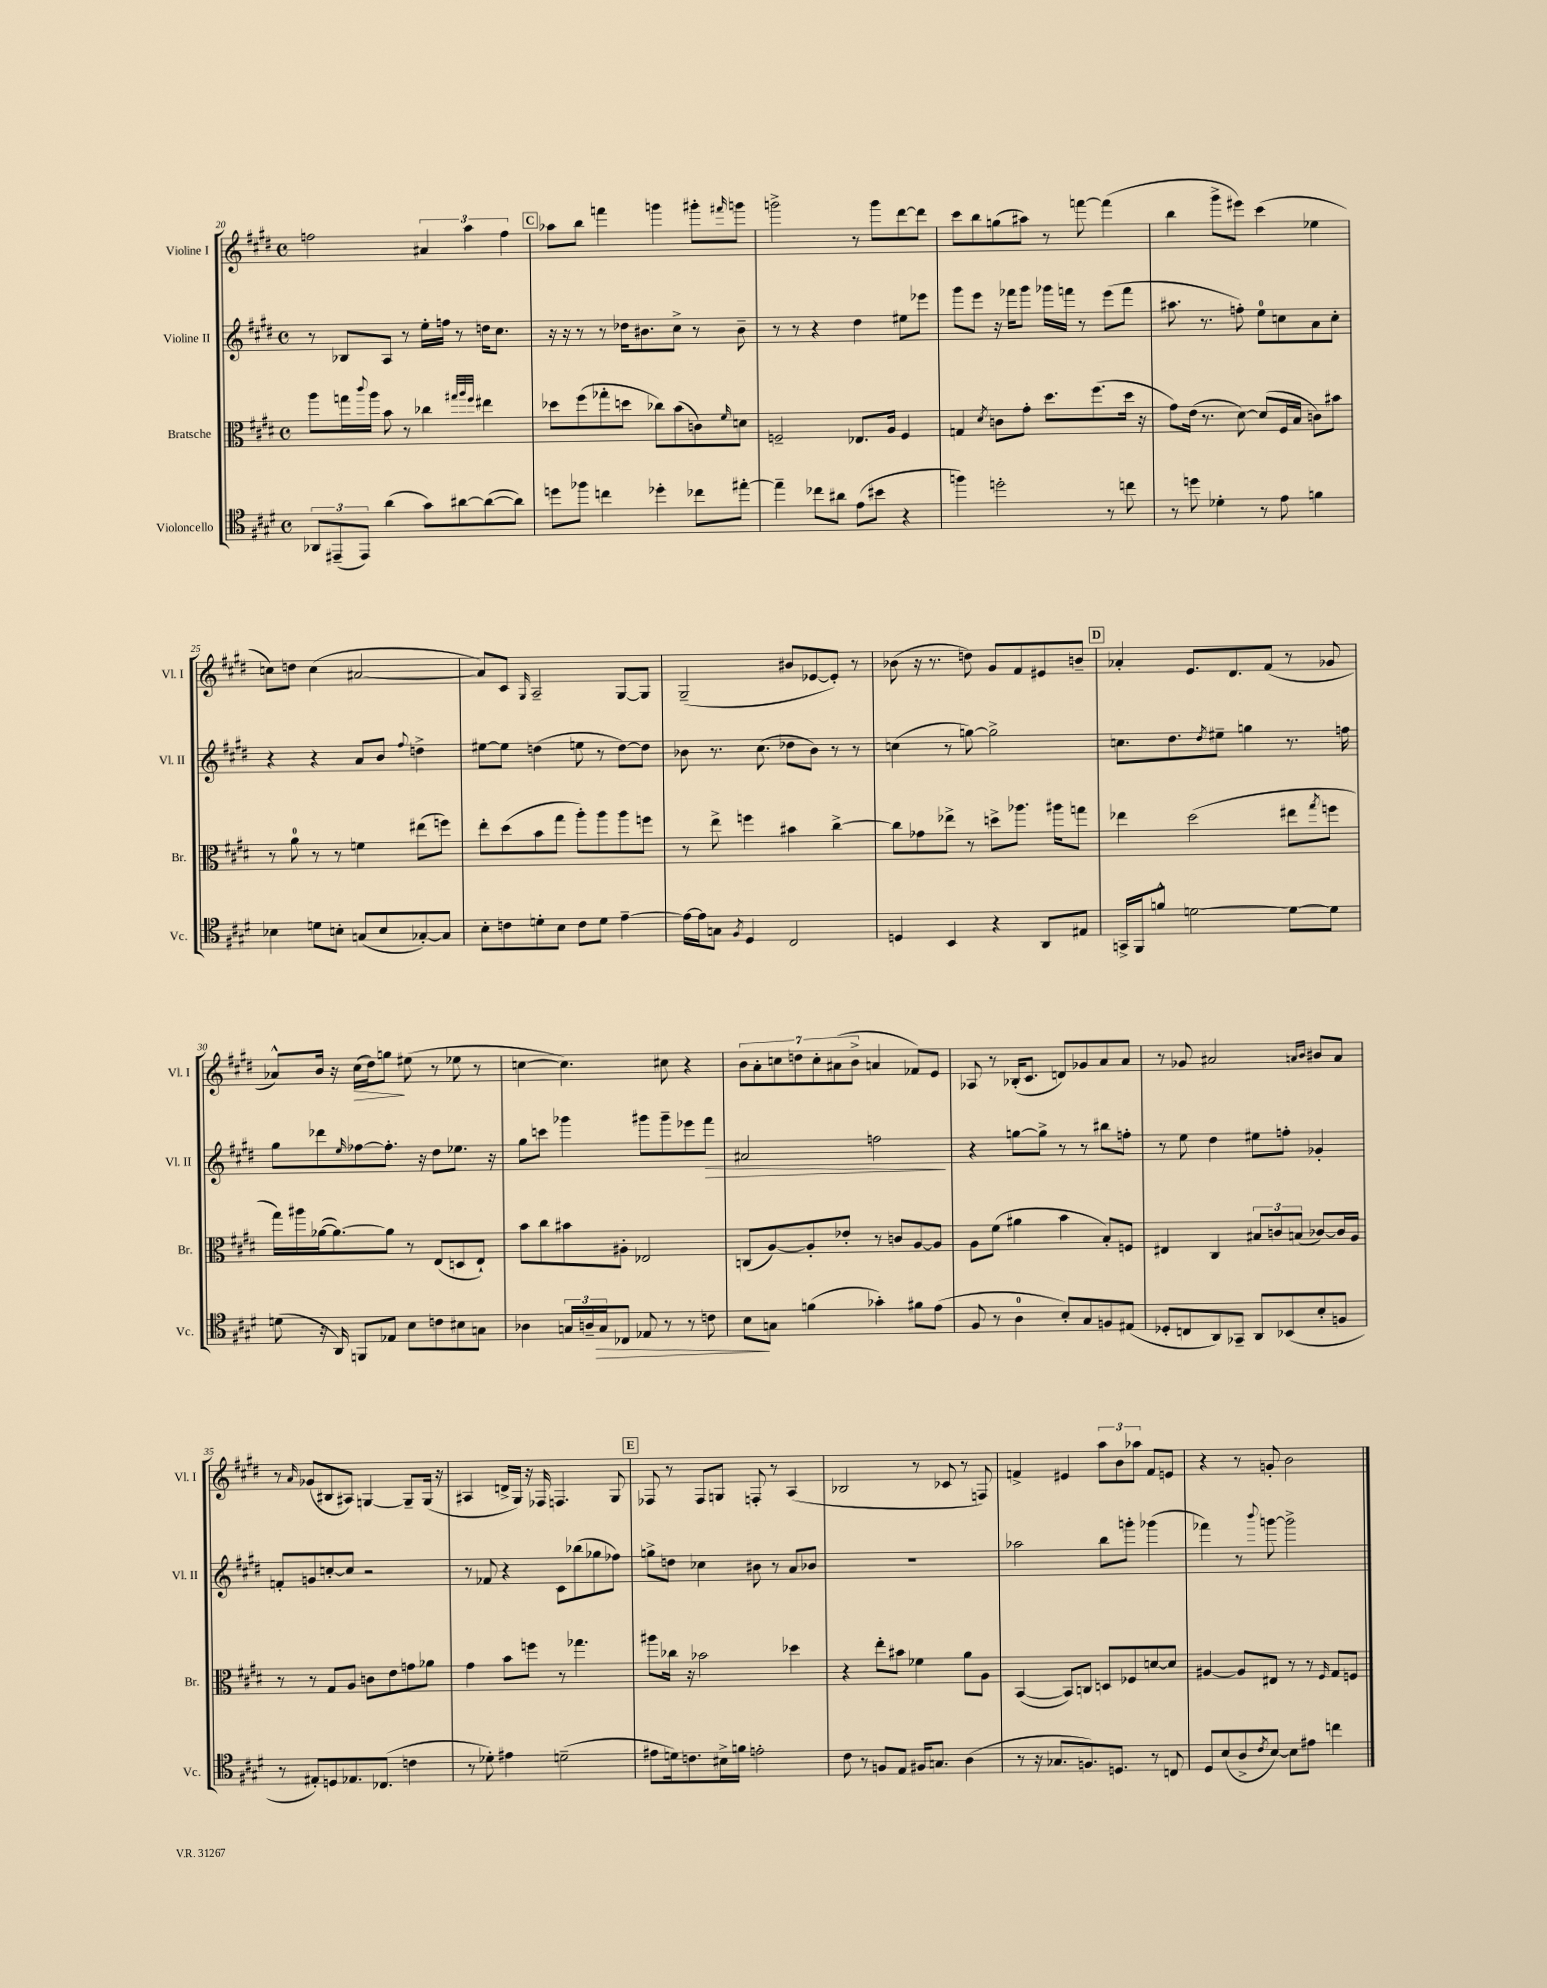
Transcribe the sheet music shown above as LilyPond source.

<<
\new StaffGroup <<
\new Staff = "s0" \with { instrumentName = "Violine I" shortInstrumentName = "Vl. I" } {
    \clef treble \key e \major \defaultTimeSignature \time 4/4
    f''2 \tuplet 3/2 { ais'4 a''4 f''4 } |
    \mark \markup { \box "C" } aes''8 b''8 f'''4 g'''4 gis'''8-. \grace { fis'''16 } g'''8 |
    g'''2-> r8 g'''8 dis'''8~ dis'''8 |
    cis'''8 b''8 g''8( ais''8) r8 f'''8~ f'''4( |
    b''4 gis'''8-> eis'''8) cis'''4( ees''4 |
    c''8) d''8 c''4( ais'2~ |
    ais'8) cis'8 \grace { gis16 } a2-- gis8~ gis8 |
    gis2--( bis'8 ees'8~ ees'8-.) r8 |
    bes'8( r16 r8. d''8) gis'8 fis'8 eis'8 b'8-- |
    \mark \markup { \box "D" } aes'4-. e'8. dis'8. fis'8( r8 ges'8 |
    aes'8-^) b'16 r16 cis''16\>( dis''16) g''8\! eis''8( r8 ees''8 r8 |
    c''4~ c''4.) cis''8 r4 |
    \tuplet 7/4 { b'8 a'8-. c''8 d''8 c''8-. ais'8( b'8-> } a'4 fes'8) e'8 |
    aes8 r8 bes16-.( cis'8. d'8) ges'8 a'8 a'8 |
    r8 ges'8 ais'2 \grace { a'16 b'16 } bis'8 a'8 |
    r8 \grace { a'16 } ges'8( bis8 ais8) g4~ g8-- g16( r16 |
    ais4 d'16-> gis16) r16 fes16 f4. gis8 |
    \mark \markup { \box "E" } fes8 r8 fes8 g8 f8-. r8 a4( |
    bes2 r8 ces'8 r8 f8) |
    f'4-> eis'4 \tuplet 3/2 { a''8 b'8 aes''8 } f'8 e'8 |
    r4 r8 g'8-. b'2 \bar "|." |
}
\new Staff = "s1" \with { instrumentName = "Violine II" shortInstrumentName = "Vl. II" } {
    \clef treble \key e \major \defaultTimeSignature \time 4/4
    r8 bes8 a8 r8 e''16-. f''16 r8 d''16 cis''8. |
    \mark \markup { \box "C" } r16 r16 r8 r8 des''16 bis'8. cis''8-> r8 bis'8-- |
    r8 r8 r4 dis''4 eis''8 ees'''8 |
    gis'''8 e'''8 r16 fes'''16 gis'''8 ges'''16 f'''16 r8 e'''8( f'''8 |
    ais''8. r8. f''8-.) e''8-0 c''8 a'8 c''8-. |
    r4 r4 a'8 b'8 \appoggiatura { fis''8 } d''4-> |
    eis''8~ eis''8 d''4( e''8 r8 d''8~) d''8 |
    bes'8 r8. cis''8.( des''8 bes'8) r8 r8 |
    c''4( r8 g''8~) g''2-> |
    \mark \markup { \box "D" } c''8. dis''8. \acciaccatura { dis''8 } eis''8-- g''4 r8. f''16 |
    gis''8 des'''8 \grace { e''16 } fes''8~ fes''8.-. r16 dis''8 ees''8. r16 |
    gis''8 c'''8 ges'''4 gis'''8 gis'''8-- ees'''8 fis'''8\> |
    ais'2 f''2\! |
    r4 g''8~ g''8-> r8 r8 bis''8 f''8-. |
    r8 e''8 dis''4 eis''8 f''8-. ges'4-. |
    f'8-. g'8 c''8~-. c''8 r2 |
    r8 fes'8 r4 cis'8 bes''8( ges''8 fes''8) |
    \mark \markup { \box "E" } g''8-> d''8 ces''4 bis'8 r8 a'8 bes'8 |
    R1 |
    aes''2 b''8 g'''8-. ges'''4( |
    fes'''4) r8 \appoggiatura { b'''8 } g'''8~ g'''2-> \bar "|." |
}
\new Staff = "s2" \with { instrumentName = "Bratsche" shortInstrumentName = "Br." } {
    \clef alto \key e \major \defaultTimeSignature \time 4/4
    a''8 g''16 \appoggiatura { cis'''8 } a''16 b'8 r8 ces''4 \grace { gis''32 a''32 fis''32 } eis''4 |
    \mark \markup { \box "C" } des''8 fis''8( ges''8-. d''8 ces''8) b'8( c'8) \grace { fis'16 } d'8 |
    f2-- ees8. a16 f4 |
    g4 \acciaccatura { dis'8 } c'8 gis'8-. dis''8. fis''8.( dis''16 r16 |
    gis'8) e'16( r8. dis'8~) dis'8( fis16 b16 c'8) bis'8 |
    r8 a'8-0 r8 r8 f'4 eis''8( f''8) |
    e''8-. dis''8( b'8 gis''8 a''8-.) a''8 a''8 f''8 |
    r8 e''8-> f''4 bis'4 cis''4~-> |
    cis''8 ges'8 ees''8-> r8 d''8-> aes''8. ais''16 g''8 |
    \mark \markup { \box "D" } ees''4 dis''2( eis''8 \acciaccatura { gis''8 } f''8 |
    gis''16) ais''16 aes'16~( aes'8.~) aes'8 r8 e8( d8 e8-!) |
    b'8 cis''8 bis'8 ais8-. ees2 |
    c8( a8~) a8-. ees'8-. r8 c'8 a8~ a8 |
    a8 fis'8( ais'4 b'4 b8-.) f8 |
    eis4 cis4 \tuplet 3/2 { bis8 c'8 b8( } ces'8~) ces'16 a16 |
    r8 r8 gis8 a8 c'8 e'8 g'8 aes'8 |
    gis'4 b'8 f''8 r8 ges''4. |
    \mark \markup { \box "E" } ais''8 ces''16 r16 bes'2 des''4 |
    r4 e''8-. bis'8 fes'4 a'8 a8 |
    b,4~( b,8) c8 d8 fes8 d'8~ d'8 |
    ais4~ ais8 eis8 r8 r8 \grace { fis16 } gis8 f8 \bar "|." |
}
\new Staff = "s3" \with { instrumentName = "Violoncello" shortInstrumentName = "Vc." } {
    \clef tenor \key e \major \defaultTimeSignature \time 4/4
    \tuplet 3/2 { aes,8 eis,8--( eis,8) } a'4( gis'8) ais'8~ ais'8~( ais'8) |
    \mark \markup { \box "C" } d''8 fes''8 c''4 des''4-. ces''8 eis''8~-. |
    eis''4-- ces''8 ais'8 e'8( bis'8 r4 |
    f''4) d''2-. r8 c''8 |
    r8 d''8 des'4-. r8 e'8 f'4 |
    bes4 d'8 b8-. g8( b8 ges8~-.) ges8 |
    b8-. c'8 d'8-. b8 c'8 d'8 e'4~-- |
    e'16~ e'16 g8 \acciaccatura { fis8 } dis4 cis2 |
    d4 b,4 r4 a,8 eis8 |
    \mark \markup { \box "D" } g,16-> fis,16 f'8-^ d'2~ d'8~ d'8 |
    d'8( r16 a,16) f,8 ees8 b8 c'8 bis8 g8 |
    aes4 \tuplet 3/2 { g16 a16-- g16\> } ces8 ees8 r8 r8 c'8 |
    b8\! g8 f'4( ges'4-.) fis'8 e'8( |
    fis8 r8 a4-0 b8-.) gis8 f8 eis8( |
    des8-. c8 a,8) ges,8-- a,8 bes,8( b8-. f8 |
    r8 eis8-.) d8 ees8. ces8.( c'4 |
    r8 des'8-.) eis'4 d'2--( |
    \mark \markup { \box "E" } eis'8 d'16) c'8. bis16-> f'16 e'2-. |
    cis'8 r8 f8 e8 fis16 g8. a4( |
    r8 r16 ges8. f8.) d8. r8 c8 |
    dis8 b8( a8-> \acciaccatura { cis'8 } b8~) b8 eis'8 c''4 \bar "|." |
}
>>
>>
\layout { \context { \Score currentBarNumber = #20 } }
